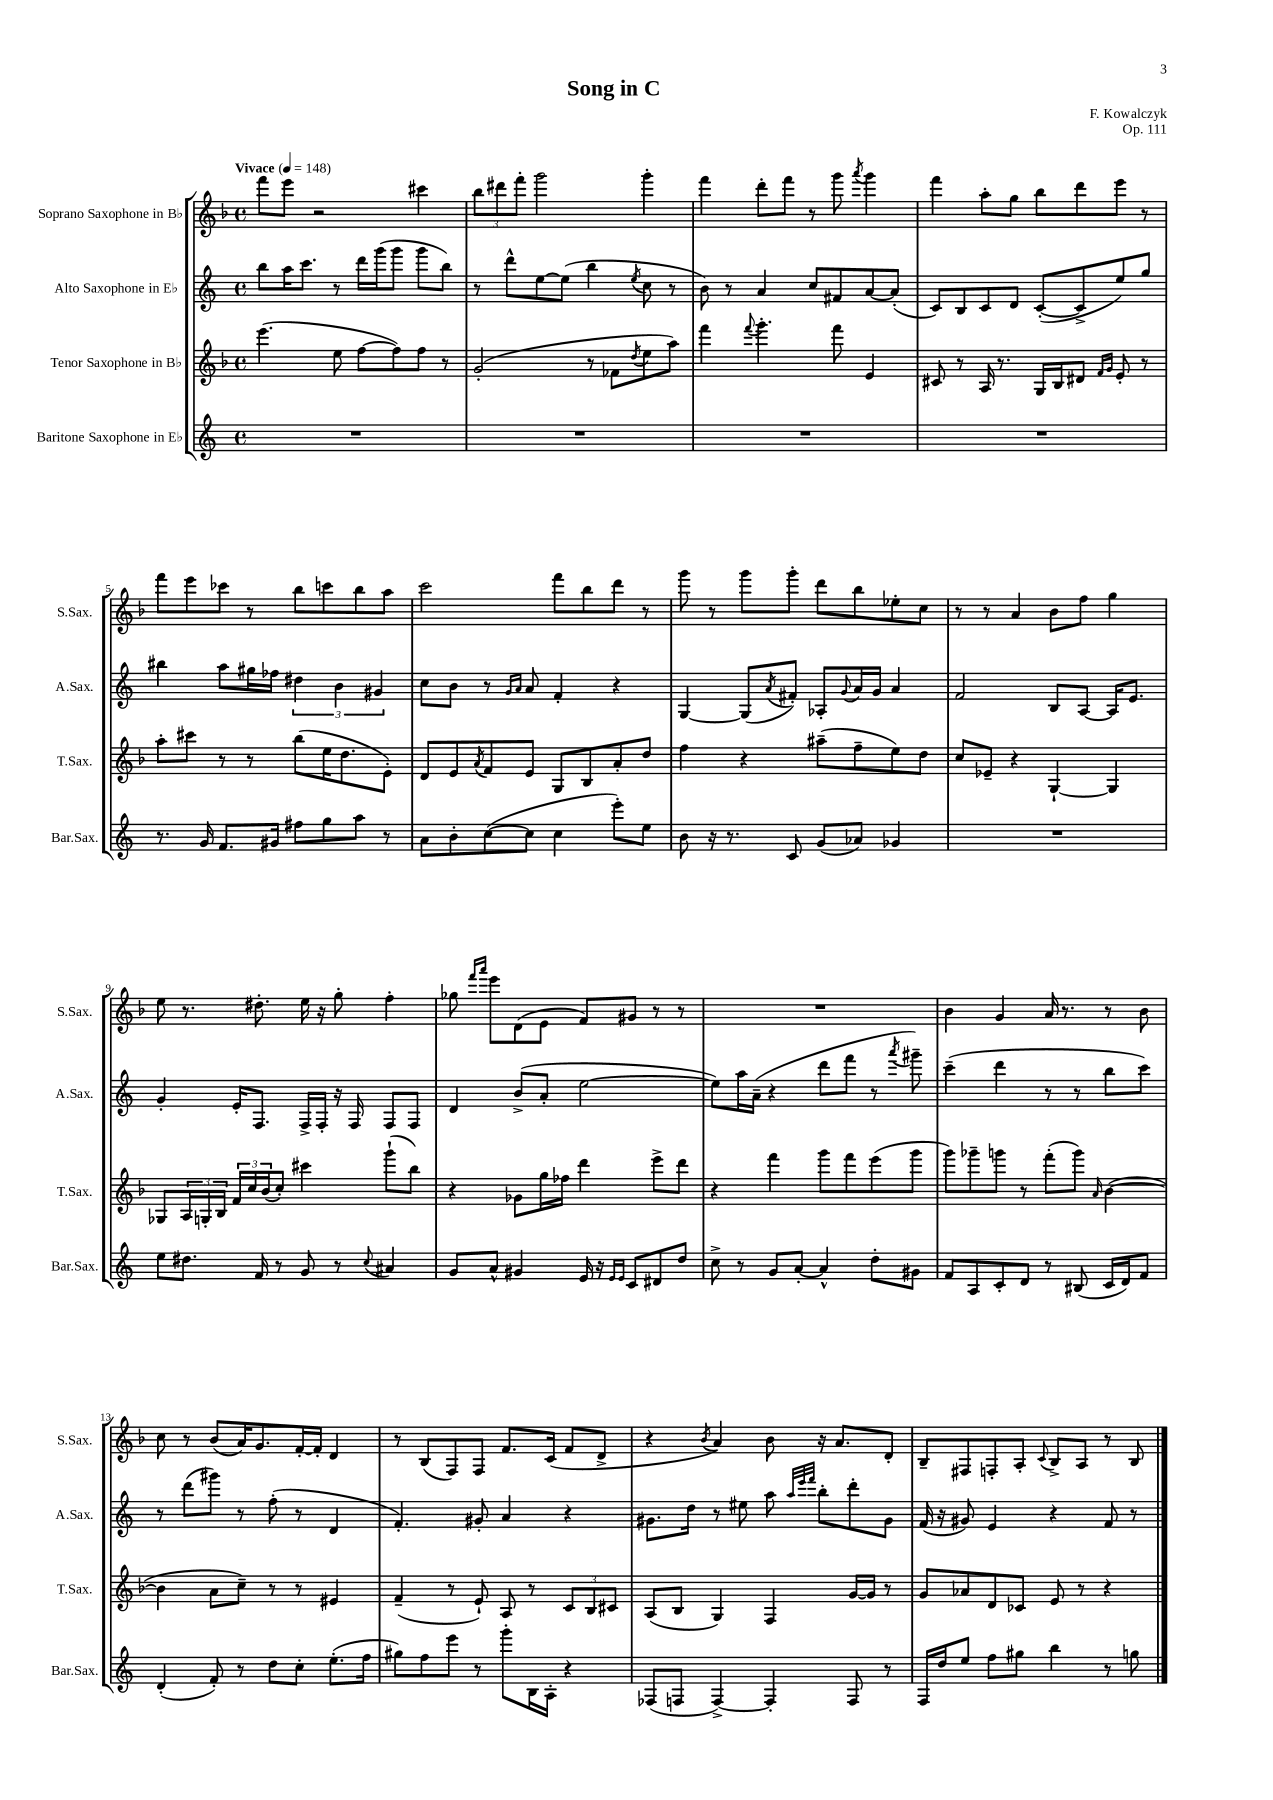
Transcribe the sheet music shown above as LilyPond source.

\header { title = "Song in C" composer = "F. Kowalczyk" opus = "Op. 111" }
<<
\new StaffGroup <<
\new Staff = "s0" \with { instrumentName = "Soprano Saxophone in Bb" shortInstrumentName = "S.Sax." } {
    \clef treble \key f \major \defaultTimeSignature \time 4/4 \tempo "Vivace" 4 = 148
    f'''8 e'''8 r2 cis'''4 |
    \tuplet 3/2 { bes''8 dis'''8 f'''8-. } g'''2 g'''4-. |
    f'''4 d'''8-. f'''8 r8 g'''8 \acciaccatura { a'''8 } g'''4 |
    f'''4 a''8-. g''8 bes''8 d'''8 e'''8 r8 |
    f'''8 e'''8 ces'''8 r8 bes''8 c'''8 bes''8 a''8 |
    c'''2 f'''8 bes''8 d'''8 r8 |
    g'''8 r8 g'''8 g'''8-. d'''8 bes''8 ees''8-. c''8 |
    r8 r8 a'4 bes'8 f''8 g''4 |
    e''8 r8. dis''8.-. e''16 r16 g''8-. f''4-. |
    ges''8 \grace { f'''16 a'''16 } e'''8 d'8( e'8 f'8) gis'8 r8 r8 |
    R1 |
    bes'4 g'4 a'16 r8. r8 bes'8 |
    c''8 r8 bes'8( a'16) g'8. f'16~-. f'16-. d'4 |
    r8 bes8( f8) f8 f'8. c'16( f'8 d'8-> |
    r4 \acciaccatura { bes'8 } a'4) bes'8 r16 a'8. d'8-. |
    bes8-- fis8 f8-. a8-. \appoggiatura { c'8 } bes8-> a8 r8 bes8 \bar "|." |
}
\new Staff = "s1" \with { instrumentName = "Alto Saxophone in Eb" shortInstrumentName = "A.Sax." } {
    \clef treble \key c \major \defaultTimeSignature \time 4/4
    b''8 a''16 c'''8. r8 d'''16 g'''16( g'''8 g'''8 b''8) |
    r8 d'''8-^ e''8~ e''8( b''4 \acciaccatura { e''8 } c''8 r8 |
    b'8) r8 a'4 c''8 fis'8 a'8~ a'8-.( |
    c'8) b8 c'8 d'8 c'8~-.( c'8-> e''8) g''8 |
    bis''4 a''8 gis''16 fes''16 \tuplet 3/2 { dis''4 b'4 gis'4 } |
    c''8 b'8 r8 \grace { g'16 a'16 } a'8 f'4-. r4 |
    g4~ g8( \acciaccatura { a'8 } fis'8-.) aes8-. \appoggiatura { g'8 } a'16 g'16 a'4 |
    f'2 b8 a8~ a16 e'8. |
    g'4-. e'16-. f8. f16-> f16-. r16 f16 f8 f8 |
    d'4 b'8->( a'8-. e''2~ |
    e''8) a''16 a'16--( r4 d'''8 f'''8 r8 \acciaccatura { a'''8 } gis'''8--) |
    c'''4--( d'''4 r8 r8 b''8 c'''8) |
    r8 d'''8( gis'''8) r8 f''8-.( r8 d'4 |
    f'4.-.) gis'8-. a'4 r4 |
    gis'8. d''16 r8 eis''8 a''8 \grace { a''32 e'''32 f'''32 } b''8-. d'''8-. gis'8 |
    f'16( r16 gis'8) e'4 r4 f'8 r8 \bar "|." |
}
\new Staff = "s2" \with { instrumentName = "Tenor Saxophone in Bb" shortInstrumentName = "T.Sax." } {
    \clef treble \key f \major \defaultTimeSignature \time 4/4
    e'''4.( e''8 f''8~ f''8) f''8 r8 |
    g'2-.( r8 fes'8 \acciaccatura { d''8 } e''8 a''8) |
    f'''4 \appoggiatura { f'''8 } g'''4.-. f'''8 e'4 |
    cis'8 r8 a16 r8. g16 bes16 dis'8 \grace { f'16 g'16 } e'8-. r8 |
    a''8-. cis'''8 r8 r8 bes''8( e''16 d''8. e'8-.) |
    d'8 e'8 \acciaccatura { a'8 } f'8 e'8 g8 bes8 a'8-. d''8 |
    f''4 r4 ais''8--( f''8-- e''8) d''8 |
    c''8 ees'8-- r4 g4~-! g4 |
    ges8 \tuplet 3/2 { a16 g16-. bes16 } \tuplet 3/2 { f'16 c''16 bes'16( } c''8-.) cis'''4 g'''8-!( bes''8) |
    r4 ges'8 g''16 fes''16 d'''4 e'''8-> d'''8 |
    r4 f'''4 g'''8 f'''8 e'''8( g'''8 |
    g'''8) ges'''8-- g'''8 r8 f'''8-.( g'''8) \grace { a'16 } bes'4~( |
    bes'4 a'8 c''8--) r8 r8 eis'4 |
    f'4--( r8 e'8-!) a8 r8 \tuplet 3/2 { c'8 bes8 cis'8 } |
    a8( bes8 g4) f4 g'16~ g'16 r8 |
    g'8 aes'8 d'8 ces'8 e'8 r8 r4 \bar "|." |
}
\new Staff = "s3" \with { instrumentName = "Baritone Saxophone in Eb" shortInstrumentName = "Bar.Sax." } {
    \clef treble \key c \major \defaultTimeSignature \time 4/4
    R1 |
    R1 |
    R1 |
    R1 |
    r8. g'16 f'8. gis'16 fis''8 g''8 a''8 r8 |
    a'8 b'8-. c''8~( c''8 c''4 e'''8-.) e''8 |
    b'8 r16 r8. c'8 g'8( aes'8) ges'4 |
    R1 |
    e''8 dis''8. f'16 r8 g'8 r8 \appoggiatura { c''8 } ais'4 |
    g'8 a'8-^ gis'4 e'16 r16 \grace { e'16 e'16 } c'8 dis'8 d''8 |
    c''8-> r8 g'8 a'8~-. a'4-^ d''8-. gis'8 |
    f'8 a8 c'8-. d'8 r8 bis8( c'16 d'16) f'8 |
    d'4-.( f'8-.) r8 d''8 c''8-. e''8.-.( f''16 |
    gis''8) f''8 e'''8 r8 g'''8-. b16 a16-. r4 |
    fes8( f8 f4~->) f4-. f8 r8 |
    f16 d''16 e''8 f''8 gis''8 b''4 r8 g''8 \bar "|." |
}
>>
>>
